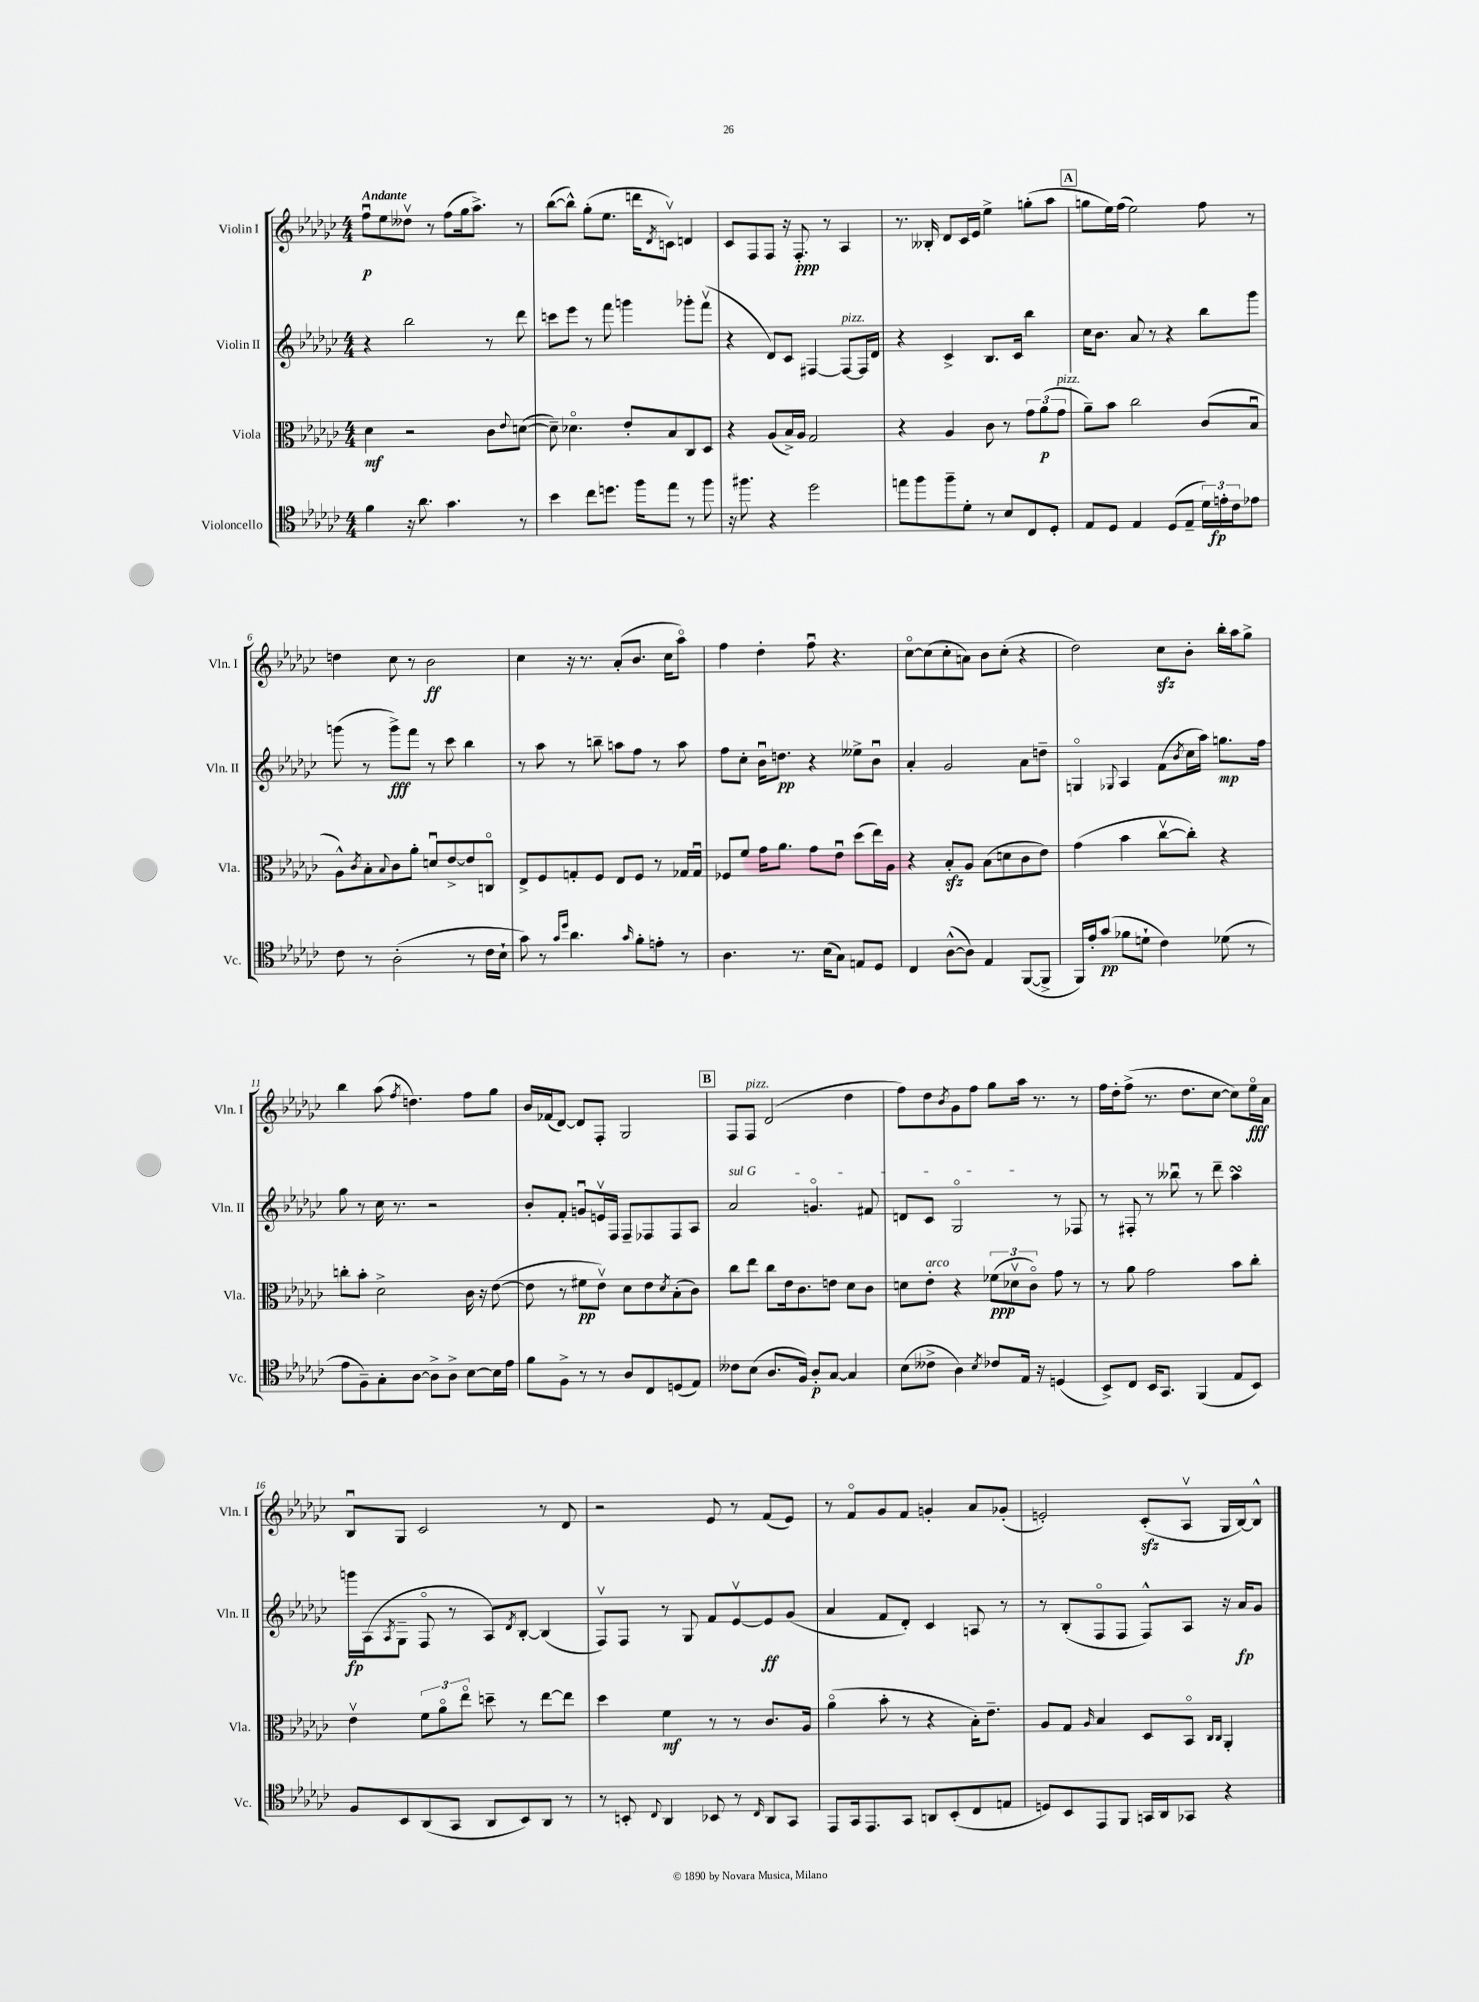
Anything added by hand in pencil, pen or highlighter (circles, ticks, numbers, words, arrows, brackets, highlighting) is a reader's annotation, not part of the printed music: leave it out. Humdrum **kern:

**kern	**dynam	**kern	**dynam	**kern	**dynam	**kern	**dynam
*part4	*part4	*part3	*part3	*part2	*part2	*part1	*part1
*staff4	*staff4	*staff3	*staff3	*staff2	*staff2	*staff1	*staff1
*I"Violoncello	*	*I"Viola	*	*I"Violin II	*	*I"Violin I	*
*I'Vc.	*	*I'Vla.	*	*I'Vln. II	*	*I'Vln. I	*
*clefC4	*	*clefC3	*	*clefG2	*	*clefG2	*
*k[b-e-a-d-g-c-]	*	*k[b-e-a-d-g-c-]	*	*k[b-e-a-d-g-c-]	*	*k[b-e-a-d-g-c-]	*
*M4/4	*	*M4/4	*	*M4/4	*	*M4/4	*
=1	=1	=1	=1	=1	=1	=1	=1
!	!	!	!	!	!	!LO:TX:a:B:t=Andante	!
4f\	.	4d-\	mf	4r	.	8ffu\L	p
.	.	.	.	.	.	8ee-\	.
16r	.	2r	.	2bb-\	.	8dd--Xv\J	.
8.a-\	.	.	.	.	.	.	.
.	.	.	.	.	.	8r	.
4.g-\	.	.	.	.	.	(8ff\L	.
.	.	.	.	.	.	16gg-\k	.
.	.	.	.	.	.	8.aa-^\J)	.
.	.	8c-\L	.	8r	.	.	.
.	.	8qqe-/	.	.	.	.	.
8r	.	([8dn\J	.	8ddd-\	.	8r	.
=2	=2	=2	=2	=2	=2	=2	=2
4b-\	.	8d~\])	.	8cccn\L	.	([8bb-\L	.
.	.	4.d-X\	.	8eee-\J	.	8bb-^^\J])	.
8cc-\L	.	.	.	8r	.	(8gg-'\L	.
8.ddn\J	.	.	.	8fff\	.	8.ee-\J	.
.	.	8e-'/L	.	4gggn\	.	.	.
16ff\KL	.	.	.	.	.	16dddn\KL	.
.	.	.	.	.	.	8qd-/	.
8ee-\J	.	8B-/	.	.	.	8cnv\J)	.
8r	.	8C-/	.	8ggg-X'\L	.	4dn/	.
8ff\	.	8D-/J	.	(8fffv\J	.	.	.
=3	=3	=3	=3	=3	=3	=3	=3
16r	.	4r	.	4r	.	8c-/L	.
8.ff#X\	.	.	.	.	.	.	.
.	.	.	.	.	.	8F/	.
4r	.	(8A-/L	.	8d-/L)	.	8F/J	.
.	.	16B-^/L)	.	8c-/J	.	16r	.
.	.	16A-/JJ	.	.	.	8.F'/	ppp
2dd-\	.	2G-/	.	[4F#X/	.	.	.
.	.	.	.	.	.	8r	.
!	!	!	!	!LO:TX:a:i:t=pizz.	!	!	!
.	.	.	.	8F#/L_	.	4A-/	.
.	.	.	.	16F#/L]	.	.	.
.	.	.	.	16d-/JJ	.	.	.
=4	=4	=4	=4	=4	=4	=4	=4
8een\L	.	4r	.	4r	.	8.r	.
8ff\	.	.	.	.	.	.	.
.	.	.	.	.	.	16B--X'/	.
8ff~\	.	4A-/	.	4c-^/	.	8d-/L	.
8d-'\J	.	.	.	.	.	16c-/L	.
.	.	.	.	.	.	16e-/JJ	.
8r	.	8c-\	.	8.B-/L	.	4ee-^\	.
8B-/L	.	8r	.	.	.	.	.
.	.	.	.	16c-/Jk	.	.	.
8C-/	.	12g-\L	.	4bb-\	.	(8ggn'\L	.
.	.	(12a-\	p	.	.	.	.
8D-'/J	.	.	.	.	.	8aa-\J	.
!	!	!LO:TX:a:i:t=pizz.	!	!	!	!	!
.	.	12g-\J	.	.	.	.	.
!!LO:REH:place=s1:t=A
=5	=5	=5	=5	=5	=5	=5	=5
8E-/L	.	8a-~\L)	.	16cc-\KL	.	8ggn\L	.
.	.	.	.	8.b-\J	.	.	.
8D-/J	.	8b-\J	.	.	.	16ee-\L)	.
.	.	.	.	.	.	(16ff\JJ	.
4E-/	.	2cc-\	.	8a-/	.	2ee-\)	.
.	.	.	.	8r	.	.	.
(8D-/L	.	.	.	4r	.	.	.
8E-~/J	.	.	.	.	.	.	.
24d-\LL)	.	(8c-/L	.	8bb-\L	.	8ff\	.
24en'\	fp	.	.	.	.	.	.
24c-\J	.	.	.	.	.	.	.
8e-X\J	.	8B-u/J	.	8ggg-\J	.	8r	.
!!LO:LB:g=z
=6	=6	=6	=6	=6	=6	=6	=6
8c-\	.	8A-^^\L)	.	(8gggn\	.	4ddn\	.
.	.	8qc-/	.	.	.	.	.
8r	.	8B-'\	.	8r	.	.	.
.	.	8qqB-/	.	.	.	.	.
(2A-'\	.	8c-\	.	8ggg^\L)	fff	8cc-\	.
.	.	8a-'\J	.	8fff\J	.	8r	.
.	.	8dnu/L	.	8r	.	2b-\	ff
.	.	[8e-^/	.	8ccc-\	.	.	.
8r	.	8e-/]	.	4bb-\	.	.	.
16c-\LL	.	8Cn/J	.	.	.	.	.
16B-`\JJ	.	.	.	.	.	.	.
=7	=7	=7	=7	=7	=7	=7	=7
8g-\)	.	8E-^/L	.	8r	.	4cc-\	.
8r	.	8F/	.	8aa-\	.	.	.
16qqg-/LL	.	.	.	.	.	.	.
16qqdd-/JJ	.	.	.	.	.	.	.
4.a-\	.	8Gn'/	.	8r	.	16r	.
.	.	.	.	.	.	8.r	.
.	.	8F/J	.	8bbn~\	.	.	.
.	.	8E-/L	.	8aan\L	.	(8a-'/L	.
16qqg-/	.	.	.	.	.	.	.
8f'\L	.	8F/J	.	8ff\J	.	8.b-/J	.
8en'\J	.	8r	.	8r	.	.	.
.	.	.	.	.	.	16cc-\KL	.
8r	.	16G-X/LL	.	8aa\	.	8aa-\J)	.
.	.	16G-u/JJ	.	.	.	.	.
=8	=8	=8	=8	=8	=8	=8	=8
4.A-\	.	8F-X/L	.	8ff\L	.	4ff\	.
.	.	8f/J	.	8cc-'\J	.	.	.
.	.	16g-\KL	.	16b-u\KL	.	4dd-'\	.
.	.	8.a-\J	.	8.ddn\J	pp	.	.
8.r	.	.	.	.	.	.	.
.	.	8g-\L	.	4r	.	8ffu\	.
(16B-\KL	.	.	.	.	.	.	.
8G-\J)	.	8e-u\J	.	.	.	4.r	.
8En/L	.	(8dd-\L	.	8ee--X^\L	.	.	.
8D-/J	.	16ee-\L)	.	8b-u\J	.	.	.
.	.	16A-\JJ	.	.	.	.	.
=9	=9	=9	=9	=9	=9	=9	=9
4C-/	.	4r	.	4a-'/	.	[8cc-\L	.
.	.	.	.	.	.	(8cc-\]	.
([8A-^^\L	.	8B-zz'/L	.	2g-/	.	8cc-'\	.
8A-\J])	.	8A-/J	.	.	.	8an\J)	.
4E-/	.	(8B-\L	.	.	.	8b-\L	.
.	.	8dn\	.	.	.	(8cc-'\J	.
([8FF/L	.	8c-\	.	8a-\L	.	4r	.
8FF^/J]	.	8e-\J)	.	8ddn~\J	.	.	.
=10	=10	=10	=10	=10	=10	=10	=10
16FF/LL)	.	(4g-\	.	4Gn/	.	2dd-\)	.
16e-'/J	.	.	.	.	.	.	.
(8g-/J	pp	.	.	.	.	.	.
.	.	.	.	8qqG-X/	.	.	.
8f-X\L	.	4b-\	.	4A-/	.	.	.
8dn`\J	.	.	.	.	.	.	.
4c-\)	.	[8cc-v\L	.	(8f\L	.	8cc-zz\L	.
.	.	.	.	8qb-/	.	.	.
.	.	8cc-'\J])	.	16cc-\L	.	8b-'\J	.
.	.	.	.	16aa-\JJ)	.	.	.
(8d-X\	.	4r	.	8.ggn\L	mp	16bb-'\LL	.
.	.	.	.	.	.	16aa-\J	.
8r	.	.	.	.	.	8gg-^\J	.
.	.	.	.	16ff\Jk	.	.	.
!!LO:LB:g=z
=11	=11	=11	=11	=11	=11	=11	=11
8e-\L	.	8ccn'\L	.	8gg-\	.	4bb-\	.
8F~\)	.	8b-'\J	.	8r	.	.	.
8G-'\	.	2d-^\	.	16cc-\	.	(8aa-\	.
.	.	.	.	8.r	.	.	.
.	.	.	.	.	.	8qff/	.
[8A-\J	.	.	.	.	.	4.ddn\)	.
8A-^\L]	.	.	.	2r	.	.	.
8A-^\J	.	.	.	.	.	.	.
[8B-\L	.	16c-\	.	.	.	8ff\L	.
.	.	16r	.	.	.	.	.
16B-\L]	.	([8e-\	.	.	.	8gg-\J	.
16e-\JJ	.	.	.	.	.	.	.
=12	=12	=12	=12	=12	=12	=12	=12
8f\L	.	8e-\]	.	8b-'/L	.	16b-/LL	.
.	.	.	.	.	.	(16f-X/J	.
8F^\J	.	8r	.	8f'/J	.	[8d-/J)	.
8r	.	8f#X\L	pp	8gnu/L	.	8d-/L]	.
8r	.	8e-v\J)	.	16env/L	.	8F'/J	.
.	.	.	.	16F/JJ	.	.	.
8A-/L	.	8d-\L	.	8F~/L	.	2G-/	.
8C-/	.	8e-\	.	8F-X/	.	.	.
.	.	8qd-/	.	.	.	.	.
(8Dn/	.	(8B-'\	.	8F-/	.	.	.
8E-/J)	.	8c-\J)	.	8A-/J	.	.	.
!!LO:REH:place=s1:t=B
=13	=13	=13	=13	=13	=13	=13	=13
!	!	!	!	!LO:TX:a:i:t=sul G	!	!	!
8c--X\L	.	8cc-\L	.	2a-/	.	8F/L	.
!	!	!	!	!	!	!LO:TX:a:i:t=pizz.	!
(8B-\J	.	8ee-\J	.	.	.	8F/J	.
8.A-/L	.	8cc-\L	.	.	.	(2d-/	.
.	.	16e-\k	.	.	.	.	.
16F/Jk)	.	8.c-\	.	.	.	.	.
8A-'/L	p	.	.	4.gn/	.	.	.
[8G-/J	.	8en\J	.	.	.	.	.
4G-/]	.	8d-\L	.	.	.	4dd-\	.
.	.	8c-\J	.	8f#X/	.	.	.
=14	=14	=14	=14	=14	=14	=14	=14
(8B-\L	.	8dn\L	.	8dn/L	.	8ff\L)	.
!	!	!LO:TX:a:i:t=arco	!	!	!	!	!
8c--X^\J	.	8e-'\J	.	8c-/J	.	8dd-\	.
.	.	.	.	.	.	8qb-/	.
4A-\)	.	4r	.	2G-/	.	8g-\	.
.	.	.	.	.	.	8ff\J	.
8qB-/	.	.	.	.	.	.	.
8c-X/L	.	(12f-X\L	ppp	.	.	8gg-\L	.
.	.	12d-Xv\	.	.	.	.	.
16E-/Jk	.	.	.	.	.	16aa-\Jk	.
.	.	12c-\J)	.	.	.	.	.
16r	.	.	.	.	.	8.r	.
(4Dn/	.	8g-\	.	8r	.	.	.
.	.	8r	.	8F-X/	.	8r	.
=15	=15	=15	=15	=15	=15	=15	=15
8BB-^/L)	.	8r	.	8r	.	16ff\LL	.
.	.	.	.	.	.	16dd-'\J	.
8C-/J	.	8a-\	.	8F#X'/	.	(8ff^\J	.
16BB-/KL	.	2g-\	.	8r	.	8.r	.
8.GG-/J	.	.	.	.	.	.	.
.	.	.	.	8bb--Xu\	.	.	.
.	.	.	.	.	.	8.dd-\L	.
(4FF/	.	.	.	8r	.	.	.
.	.	.	.	8ddd-~\	.	[8cc-\J	.
8E-/L	.	8b-\L	.	4aa-sSSS\	.	8cc-\L])	.
8BB-/J)	.	8cc-'\J	.	.	.	16ee-\L	fff
.	.	.	.	.	.	16a-\JJ	.
!!LO:LB:g=z
=16	=16	=16	=16	=16	=16	=16	=16
8F/L	.	4e-v\	.	16gggn\LL	fp	8B-u/L	.
.	.	.	.	(16A-\J	.	.	.
.	.	.	.	8qA-/	.	.	.
8BB-/	.	.	.	8G-~\J	.	8G-/J	.
(8AA-/	.	12f\L	.	8F/	.	2c-/	.
.	.	12a-\	.	.	.	.	.
8GG-/J	.	.	.	8r	.	.	.
.	.	12ee-\J	.	.	.	.	.
8AA-/L	.	8ddn~\	.	8A-/L)	.	.	.
.	.	.	.	8qd-/	.	.	.
8BB-/)	.	8r	.	[8B-'/J	.	.	.
8AA-/J	.	[8ee-\L	.	(4B-/]	.	8r	.
8r	.	8ee-\J]	.	.	.	8d-/	.
=17	=17	=17	=17	=17	=17	=17	=17
8r	.	4dd-\	.	8Fv/L)	.	2r	.
8BBn'/	.	.	.	8F/J	.	.	.
8qqC-/	.	.	.	.	.	.	.
4AA-/	.	4f\	mf	8r	.	.	.
.	.	.	.	8G-/	.	.	.
8BB-X/	.	8r	.	8f/L	.	8e-/	.
8r	.	8r	.	[8e-v/	.	8r	.
16qqC-/	.	.	.	.	.	.	.
8AA-/L	.	8.c-/L	.	8e-/]	ff	(8f/L	.
8GG-/J	.	.	.	(8g-/J	.	8e-/J)	.
.	.	16A-/Jk	.	.	.	.	.
=18	=18	=18	=18	=18	=18	=18	=18
8EE-/L	.	(4a-\	.	4a-/	.	8r	.
16GG-/k	.	.	.	.	.	8f/L	.
8.EE-/	.	.	.	.	.	.	.
.	.	8b-'\	.	8f/L	.	8g-/	.
8GG-/J	.	8r	.	8d-'/J)	.	8f/J	.
8AAn/L	.	4r	.	4c-/	.	4gn'/	.
(8BB-'/	.	.	.	.	.	.	.
8C-/	.	16B-'\KL)	.	8An/	.	8a-/L	.
.	.	8.e-~\J	.	.	.	.	.
8En/J	.	.	.	8r	.	(8g-X'/J	.
=19	=19	=19	=19	=19	=19	=19	=19
8Dn/L)	.	8A-/L	.	8r	.	2en'/)	.
8BB-/	.	8G-/J	.	(8B-'/L	.	.	.
.	.	16qqA-/	.	.	.	.	.
8EE-/	.	4B-/	.	8F/	.	.	.
8FF/J	.	.	.	8F/J	.	.	.
16GGn/LL	.	8D-/L	.	8F^^/L)	.	(8c-zz'/L	.
16AA-/J	.	.	.	.	.	.	.
8GG-X/J	.	8BB-/J	.	8A-/J	.	8A-v/J	.
.	.	16qqC-/LL	.	.	.	.	.
.	.	16qqC-/JJ	.	.	.	.	.
4r	.	4AA-'/	.	16r	.	16G-/LL	.
.	.	.	.	16a-/KL	fp	[16B-/J)	.
.	.	.	.	8g-/J	.	8B-^^/J]	.
==	==	==	==	==	==	==	==
*-	*-	*-	*-	*-	*-	*-	*-
